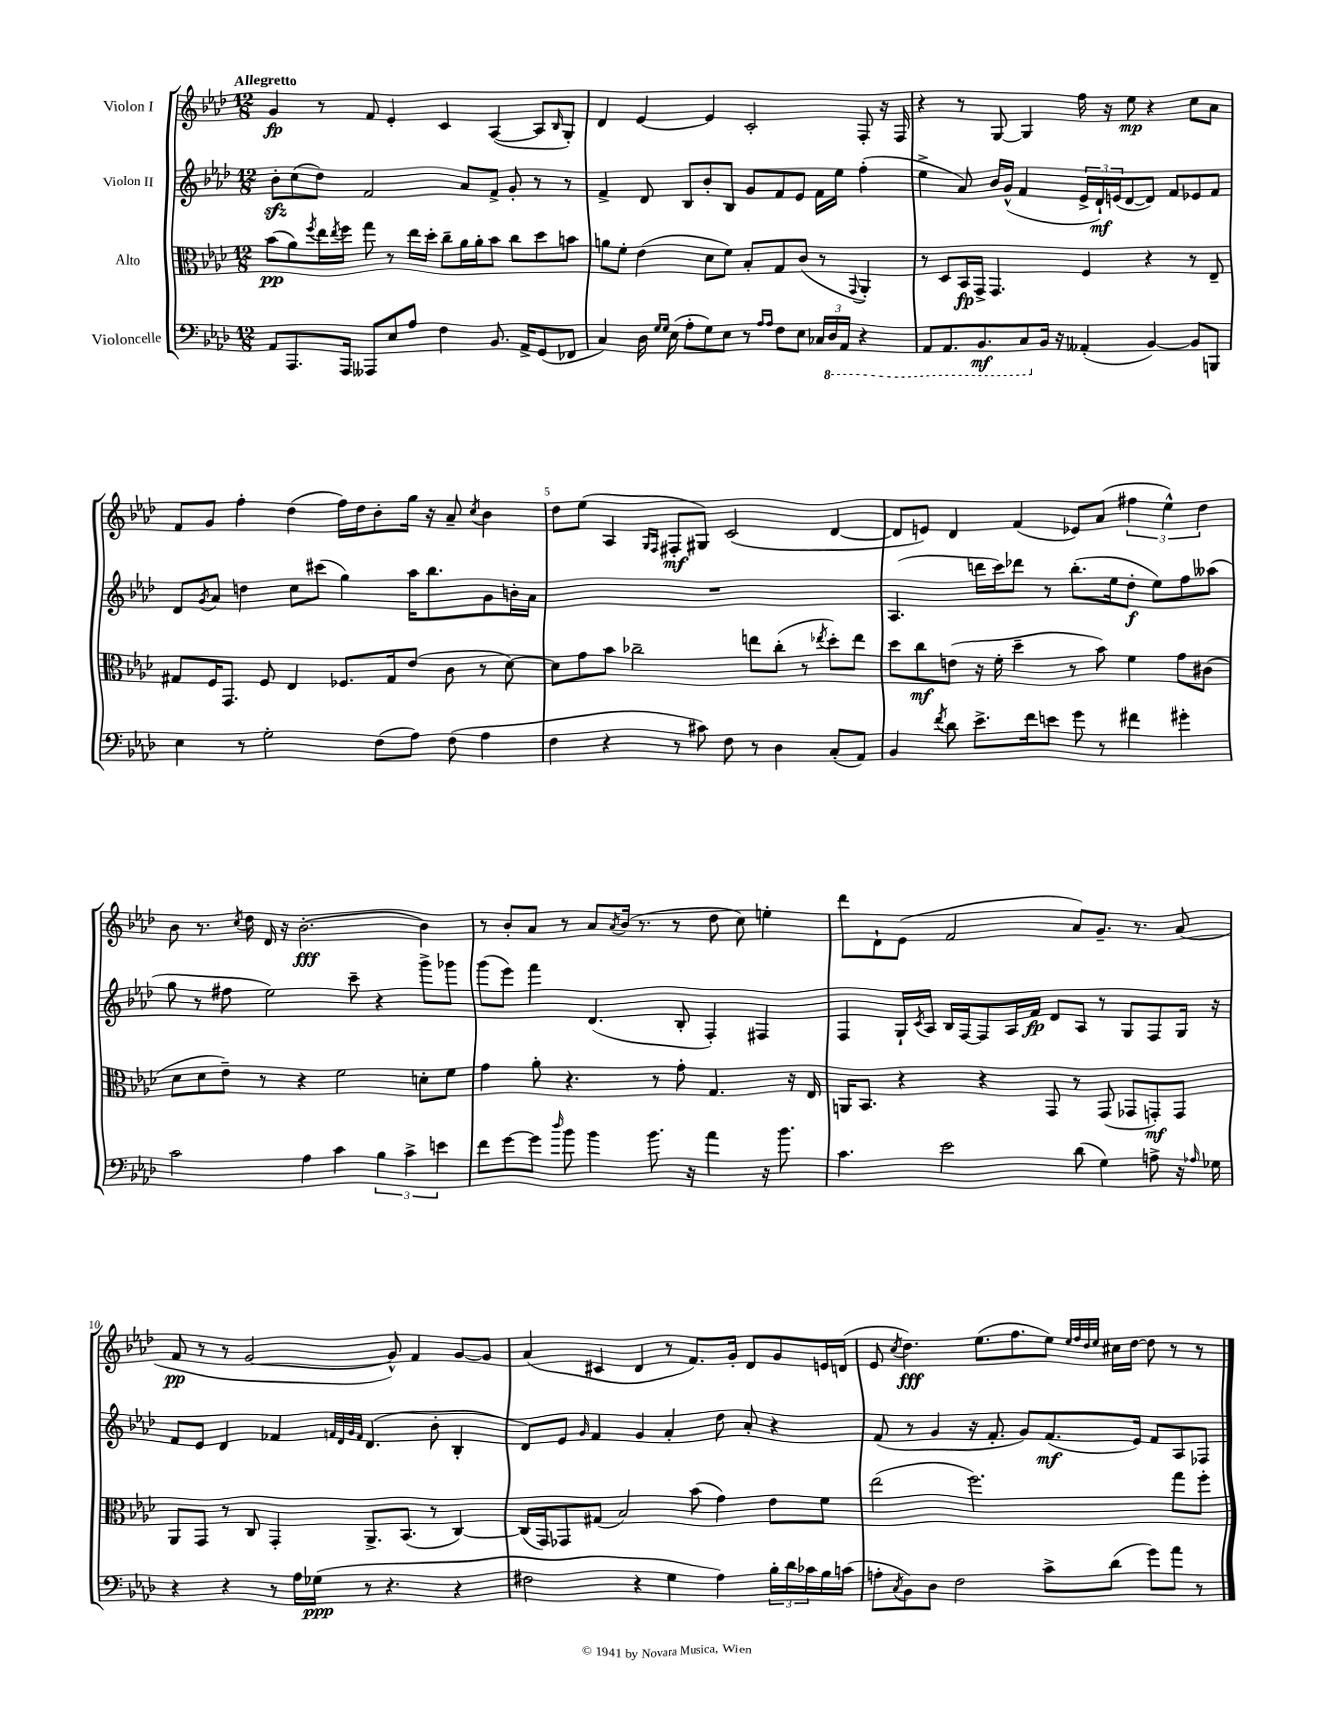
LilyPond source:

<<
\new StaffGroup <<
\new Staff = "s0" \with { instrumentName = "Violon I" } {
    \clef treble \key aes \major \numericTimeSignature \time 12/8 \tempo "Allegretto"
    g'4\fp r8 f'8 ees'4-. c'4 aes4~( aes8 \grace { bes16 } g8-.) |
    des'4 ees'4~ ees'4 c'2-. f8-. r16 f16 |
    r4 r8 g8~ g4 f''16 r16 ees''8\mp r4 c''8 aes'8 |
    f'8 g'8 f''4-. des''4( f''16) des''16 bes'8-. g''16 r16 aes'8-- \acciaccatura { c''8 } bes'4 |
    des''8 ees''8( aes4 \grace { g16 f16 } fis8-.\mf gis8) c'2( des'4~ |
    des'8 e'8) des'4 f'4( ees'8) aes'8( \tuplet 3/2 { fis''4 ees''4-^) des''4 } |
    bes'8 r8. \acciaccatura { c''8 } des''16 des'16 r16 bes'2.~-.\fff bes'4 |
    r8 bes'8-. aes'8 r8 aes'8 \acciaccatura { aes'8 } bes'16( r8. r8 des''8 c''8) e''4-. |
    des'''8 des'8-! ees'8( f'2 aes'8) g'8.-- r8. aes'8( |
    f'8\pp r8 r8 g'2~ g'8-^) f'4 g'8~ g'8 |
    aes'4( cis'4 des'4 r8 f'8.) g'16-. des'8 g'8 e'16 d'16( |
    ees'8 \acciaccatura { c''8 } des''4.\fff) ees''8.( f''8. ees''8) \grace { ees''32 f''32 des''32 ees''32 } cis''16 des''16~ des''8 r8 r8 \bar "|." |
}
\new Staff = "s1" \with { instrumentName = "Violon II" } {
    \clef treble \key aes \major \numericTimeSignature \time 12/8
    bes'8-.\sfz c''8( des''8) f'2 aes'8 f'8-> g'8-. r8 r8 |
    f'4-> des'8 bes8 bes'8-. bes8 g'8 f'8 ees'8 f'16 ees''16 f''4-.( |
    ees''4-> aes'8) bes'16 g'16-^( f'4 \tuplet 3/2 { ees'16-> des'16-!\mf) e'16( } des'8~ des'8) f'8 ees'8 f'8 |
    des'8 \acciaccatura { g'8 } aes'8 d''4 c''8 cis'''8( g''4) aes''16 bes''8. g'8 b'16-. aes'16 |
    R1. |
    aes4.( d'''16 c'''16) des'''8 r8 bes''8.-.( ees''16 des''8-.\f ees''8) f''8 aeses''8( |
    g''8 r8 fis''8 ees''2) c'''8-- r4 g'''8-> ges'''8 |
    g'''8( ees'''8) f'''4 des'4.( bes8-. f4-.) fis4 |
    f4 g16-! \acciaccatura { c'8 } aes16 bes16 f16~ f8 aes16 f'16\fp des'8 aes8 r8 g8 f8 g16 r16 |
    f'8 ees'8 des'4 fes'4 \grace { f'32 des'32 g'32 f'32 } des'4.( bes'8-. bes4-. |
    des'8) ees'8 \grace { g'16 } f'4 g'4 aes'4-. des''8 aes'8-. r4 |
    f'8( r8 g'4 r16 f'8.-. g'8) f'8.\mf( ees'16) f'8 aes8 fes8 \bar "|." |
}
\new Staff = "s2" \with { instrumentName = "Alto" } {
    \clef alto \key aes \major \numericTimeSignature \time 12/8
    bes'8\pp( aes'8) \acciaccatura { f''8 } ees''16 \acciaccatura { ees''8 } f''16 g''8 r8 ees''16 des''16-. c''8-- aes'16 aes'16-. bes'8 c''8 des''8 b'8 |
    a'8 f'8-. ees'4( des'8 f'8) bes8-. g8 c'8( r8 \appoggiatura { g,8 } aes,4-.) |
    r8 des8 bes,16\fp g,16-> g,4. f4 r4 r8 ees8-- |
    gis8 f16 g,8. f8 ees4 fes8. gis16 ees'8( c'8 r8 des'8~) |
    des'8 g'8 bes'8 ces''2-- e''8 ces''8-.( r8 \acciaccatura { ees''8 } des''8-.) ees''8 |
    des''8 c''8\mf e'8( r16 f'16-. des''4-- r8 bes'8) f'4 g'8 cis'8( |
    des'8 des'8 ees'8--) r8 r4 f'2 d'8-. f'8 |
    g'4 aes'8-. r4. r8 g'8-. g4. r16 ees16 |
    a,16 bes,8. r4 r4 g,8 r8 g,8( ges,8 g,8-.\mf) g,8 |
    aes,8 g,8 r8 c8 g,4-. aes,8.-> bes,8.( r8 c4~) |
    c16( g,16) ges,8 gis8( bes2) bes'8( g'4) ees'8 f'8 |
    ees''2( f''2.) g''8 f''8-. \bar "|." |
}
\new Staff = "s3" \with { instrumentName = "Violoncelle" } {
    \clef bass \key aes \major \numericTimeSignature \time 12/8
    aes,8 aes,,8. aes,,16 aeses,,8 ees8 aes8 f4 bes,8. aes,16-> g,8( fes,8 |
    c4) des16 \grace { g16 g16 } ees16( aes8-. g8) ees8 r8 \grace { aes16 aes16 } f8 ees8 \tuplet 3/2 { ces16 \ottava #-1 des,16 aes,,16 } r4 |
    aes,,8 aes,,8. bes,,8.\mf c,8 \ottava #0 bes,16 r16 aeses,4-.( bes,4~) bes,8 b,,8 |
    ees4 r8 g2-. f8( aes8) f8( aes4 |
    f4 r4 r8 cis'8) f8 r8 des4 c8-.( aes,8) |
    bes,4 \acciaccatura { f'8 } des'8 ees'8.-> f'16 e'8 g'8 r8 fis'4 gis'4-. |
    c'2 aes4 c'4 \tuplet 3/2 { bes4 c'4-> e'4 } |
    f'8 g'8~ g'8 \grace { des''16 } bes'8 bes'4 bes'8. r16 aes'4 r16 bes'8. |
    c'4. ees'2 des'8( g4) a8-> r16 \grace { aes16 } ges16 |
    r4 r4 r8 aes16 ges16\ppp( r8 r4. r4 |
    fis2 r4 g4 aes4) \tuplet 3/2 { bes16-. des'16 ces'16 } bes16 c'16( |
    a8-. \acciaccatura { c8 } bes,8) des8 f2 c'8-> des'8( g'8) aes'8 r8 \bar "|." |
}
>>
>>
\layout { \context { \Score \override BarNumber.break-visibility = ##(#f #t #t) barNumberVisibility = #(every-nth-bar-number-visible 5) } }
